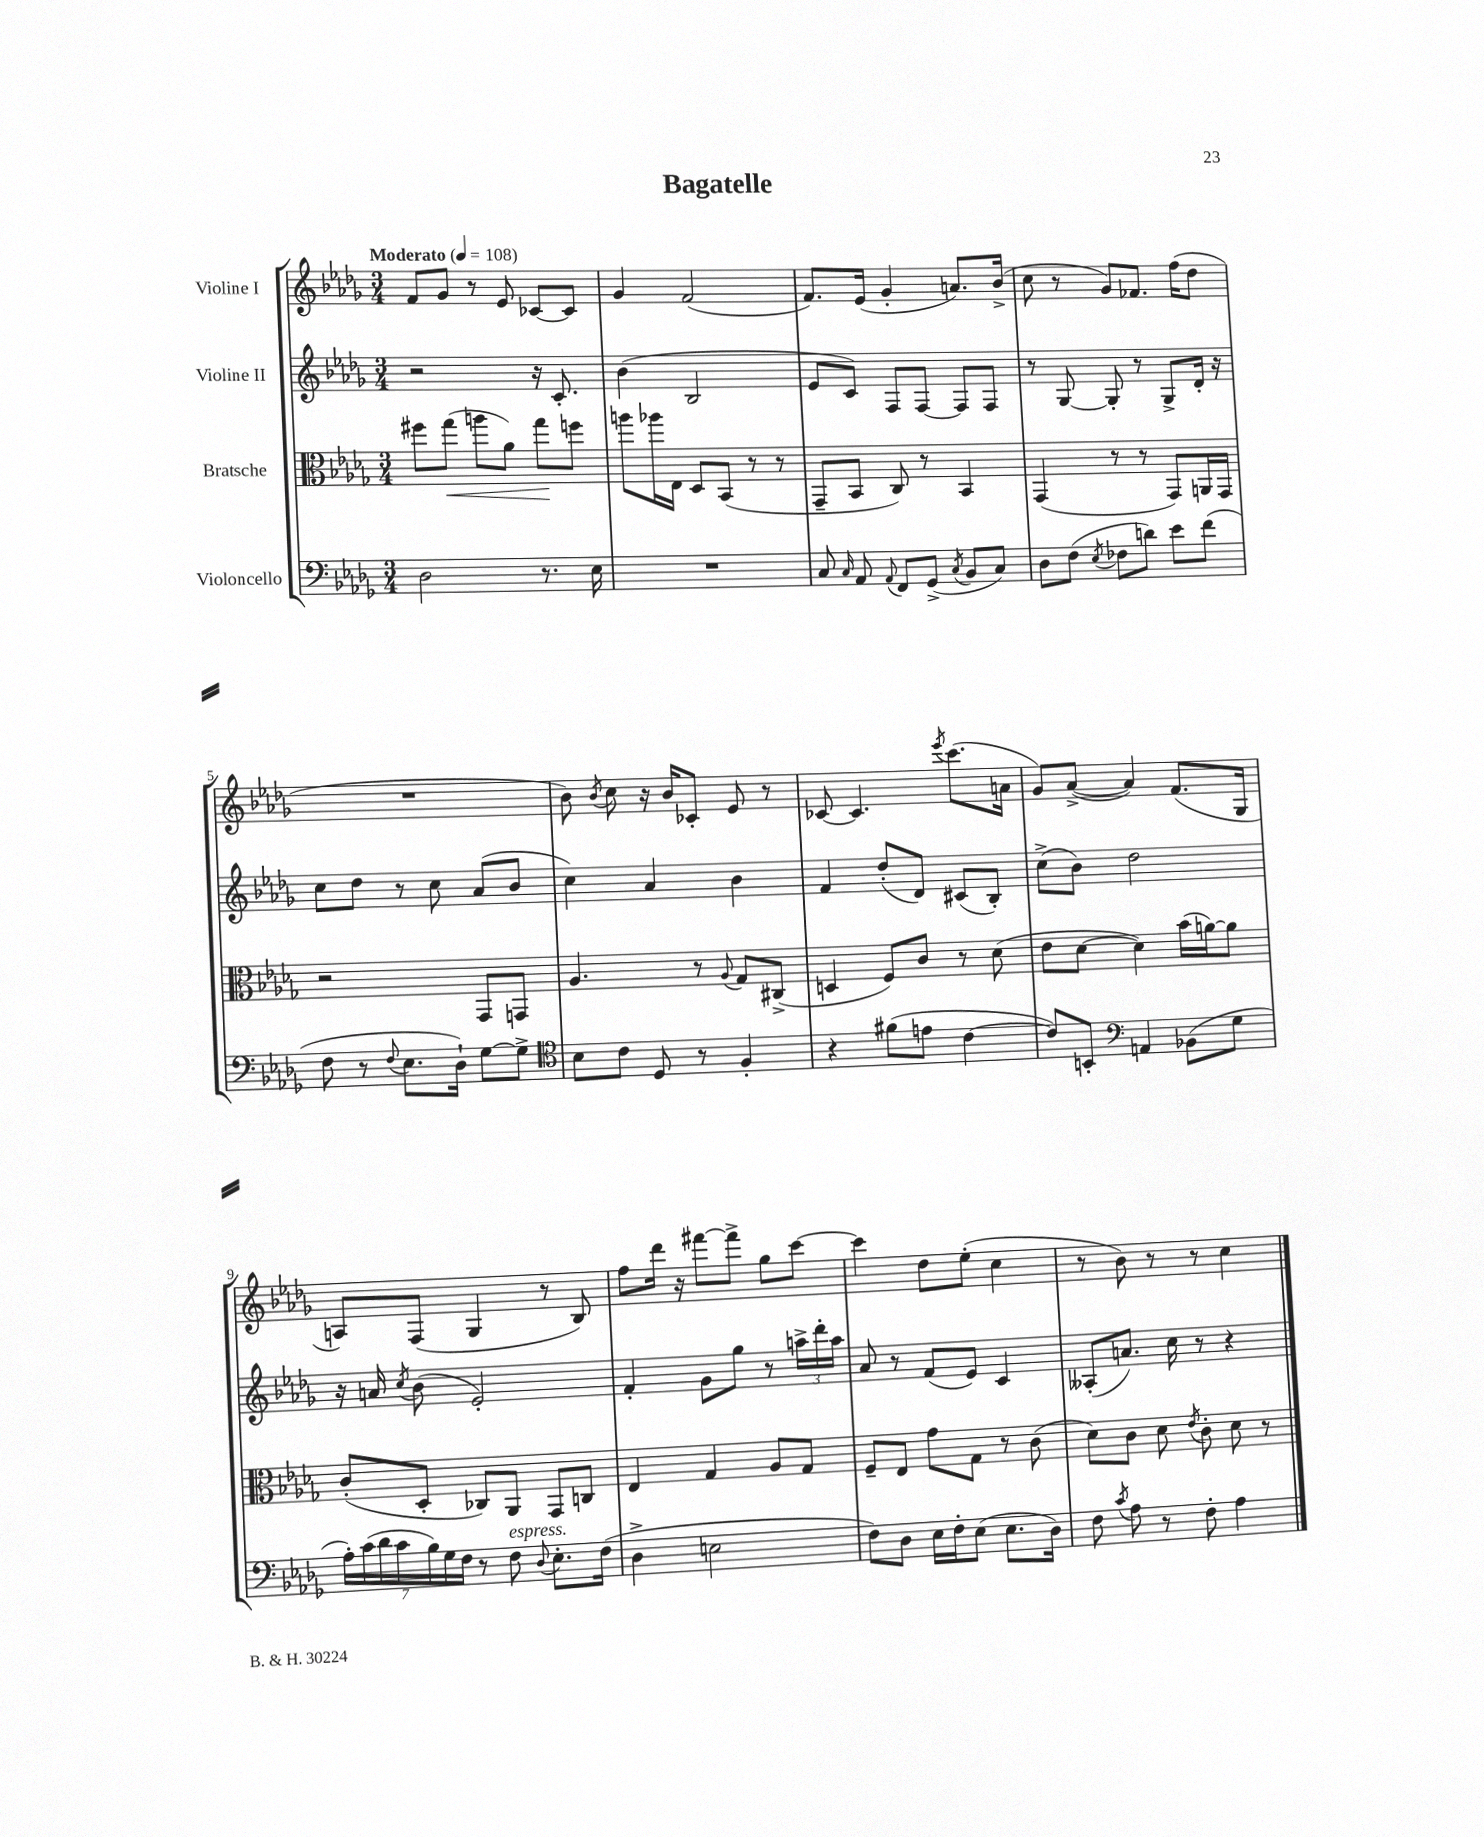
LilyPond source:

\header { title = "Bagatelle" }
<<
\new StaffGroup <<
\new Staff = "s0" \with { instrumentName = "Violine I" } {
    \clef treble \key des \major \numericTimeSignature \time 3/4 \tempo "Moderato" 4 = 108
    \autoBeamOff f'8[ ges'8] r8 ees'8 ces'8[~ ces'8] |
    ges'4 f'2( |
    f'8.[) ees'16]( ges'4-. a'8.[) bes'16]->( |
    c''8 r8 ges'8[) fes'8.] f''16[( des''8] |
    R2. |
    bes'8) \acciaccatura { bes'8 } c''8 r16 bes'16[ ces'8]-. ees'8 r8 |
    ces'8~ ces'4. \acciaccatura { ees'''8 } c'''8.[( a'16] |
    ges'8[) aes'8]~->( aes'4) f'8.[( ges16] |
    a8[) f8]( ges4 r8 bes8) |
    f''8[ des'''16] r16 fis'''8[~ fis'''8]-> ges''8[ c'''8]~ |
    c'''4 des''8[ ees''8]-.( c''4 |
    r8 bes'8) r8 r8 c''4 \bar "|." |
}
\new Staff = "s1" \with { instrumentName = "Violine II" } {
    \clef treble \key des \major \numericTimeSignature \time 3/4
    \autoBeamOff r2 r16 c'8.-. |
    bes'4( bes2 |
    ees'8[ c'8]) f8[ f8]~ f8[ f8] |
    r8 ges8~ ges8-. r8 ges8[-> des'16]-. r16 |
    c''8[ des''8] r8 c''8 aes'8[( bes'8] |
    c''4) aes'4 bes'4 |
    f'4 des''8[-.( des'8]) cis'8[( bes8]-.) |
    c''8[->( bes'8]) des''2 |
    r16 a'16 \acciaccatura { c''8 } bes'8( ees'2-.) |
    f'4-. ges'8[ ges''8] r8 \tuplet 3/2 { a''16[-> des'''16-. a''16] } |
    aes'8 r8 f'8[( ees'8]) c'4 |
    aeses8[-.( a'8.]) c''16 r8 r4 \bar "|." |
}
\new Staff = "s2" \with { instrumentName = "Bratsche" } {
    \clef alto \key des \major \numericTimeSignature \time 3/4
    \autoBeamOff fis''8[ ges''8]\<( a''8[ aes'8]) ges''8[\! f''8] |
    a''8[ aes''16 ees16] des8[ bes,8]( r8 r8 |
    ges,8[-- bes,8] c8) r8 bes,4 |
    ges,4( r8 r8 ges,8[) a,16 ges,16] |
    r2 ges,8[ g,8] |
    aes4. r8 \appoggiatura { aes8 } ges8[ cis8]->( |
    d4 f8[) c'8] r8 des'8( |
    ees'8[ des'8]~ des'4) bes'16[( a'16~) a'8] |
    c'8[-.( des8]-. ces8[) aes,8] ges,8[ c8] |
    ees4 ges4 aes8[ ges8] |
    f8[-- ees8] ges'8[ ges8] r8 c'8( |
    des'8[) c'8] des'8 \acciaccatura { ees'8 } c'8-. des'8 r8 \bar "|." |
}
\new Staff = "s3" \with { instrumentName = "Violoncello" } {
    \clef bass \key des \major \numericTimeSignature \time 3/4
    \autoBeamOff des2 r8. ees16 |
    R2. |
    c8 \grace { c16 } aes,8 \appoggiatura { aes,8 } f,8[ ges,8]->( \acciaccatura { c8 } bes,8[ c8]) |
    des8[ f8]( \acciaccatura { ees8 } fes8[ d'8]) ees'8[ f'8]( |
    f8 r8 \appoggiatura { f8 } ees8.[ des16]-!) ges8[~ ges8]-> |
    \clef tenor bes8[ c'8] des8 r8 f4-. |
    r4 fis'8[( e'8] c'4~ |
    c'8[) b,8]-. \clef bass a,4 bes,8[( ges8] |
    \tuplet 7/4 { aes16[-.) c'16( des'16 c'16 bes16) ges16 f16] } r8 f8^\markup { \italic "espress." } \appoggiatura { des8 } ees8.[-. f16]( |
    des4-> e2 |
    f8[) des8] ees16[ f16-. ees8]( ees8.[ des16]) |
    f8 \acciaccatura { c'8 } aes8 r8 f8-. aes4 \bar "|." |
}
>>
>>
